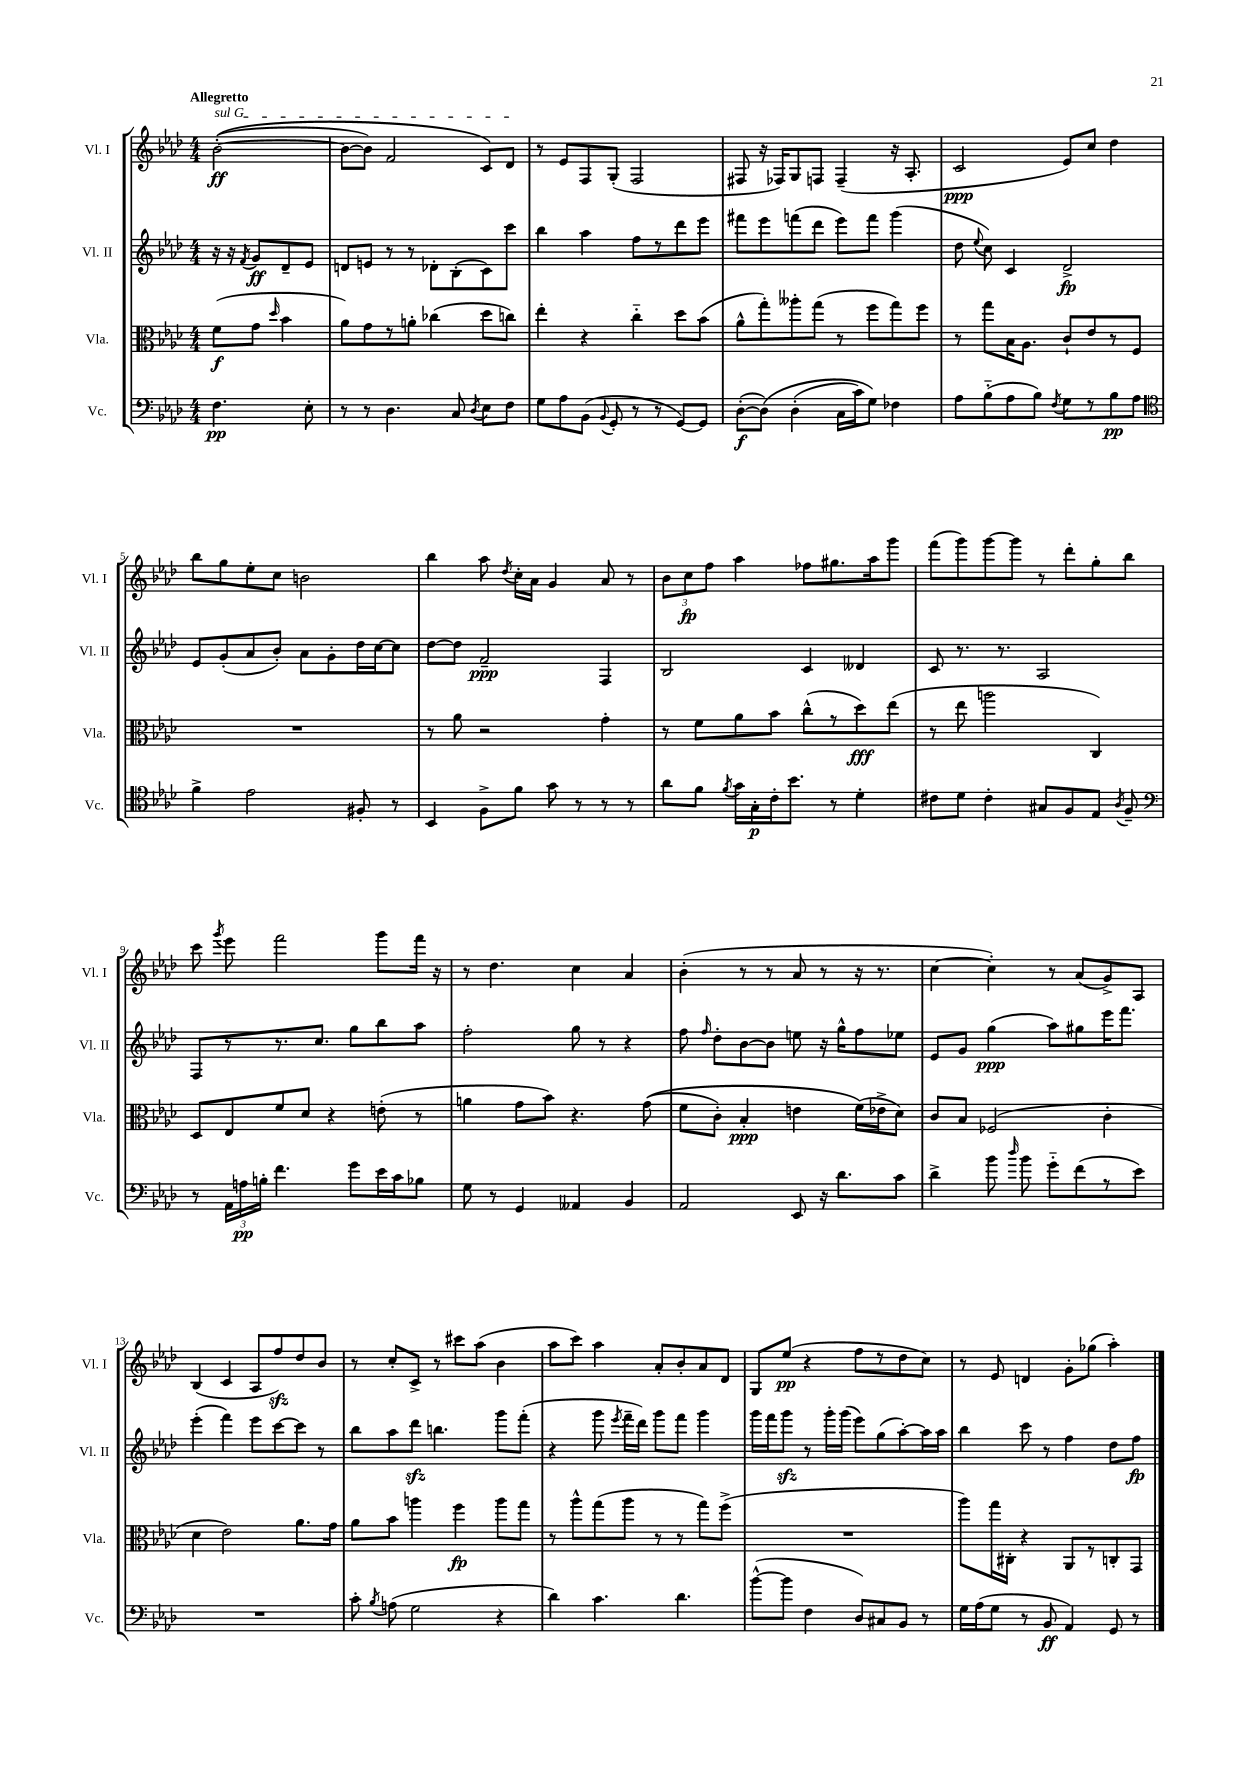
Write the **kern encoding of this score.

**kern	**kern	**kern	**kern
*staff4	*staff3	*staff2	*staff1
*clefF4	*clefC3	*clefG2	*clefG2
*k[b-e-a-d-]	*k[b-e-a-d-]	*k[b-e-a-d-]	*k[b-e-a-d-]
*M4/4	*M4/4	*M4/4	*M4/4
4.F	(8f	16r	&(([2b-'
.	.	16r	.
.	.	8qf	.
.	8g	8g	.
.	16qqdd-	.	.
.	4b-	8d-~	.
8E-'	.	8e-	.
=	=	=	=
8r	8a-)	8d	8b-_
8r	8g	8e	8b-])
4.D-	8r	8r	2f
.	8a'	8r	.
.	(4cc-	8d-'	.
8C	.	(8B-'	.
8qD-	.	.	.
8E-	8dd-	8c)	8c&)
8F	8cc)	8ccc	8d-
=	=	=	=
8G	4ee-'	4bb-	8r
8A-	.	.	8e-
(8BB-	4r	4aa-	8F
8qqBB-	.	.	.
8GG'	.	.	(8G'
8r	4cc'~	8ff	2F
8r	.	8r	.
[8GG)	8dd-	8ddd-	.
8GG]	(8b-	8eee-	.
=	=	=	=
([8D-'	8a-^^	8fff#	8F#
&(8D-])	8gg')	8eee-	16r
.	.	.	16F-)
(4D-'	8aa--'	(8fff	8G
.	(8gg	8ddd-	8F
16C	8r	8eee-)	(4F~
16c)	.	.	.
8G&)	8ff	8fff	.
4F-	8gg)	(4ggg	16r
.	.	.	8.A-'
.	8ff	.	.
=	=	=	=
8A-	8r	8dd-	2c
.	.	8qqee-	.
(8B-'~	8gg	8cc)	.
8A-	16B-	4c	.
.	8.A-	.	.
8B-)	.	.	.
8qF	.	.	.
8G	8c`	2d-^	8e-)
8r	8e-	.	8cc
8B-	8r	.	4dd-
8A-	8F	.	.
=	=	=	=
*clefC4	*	*	*
4f^	1r	8e-	8bb-
.	.	(8g'	8gg
2e-	.	8a-	8ee-'
.	.	8b-')	8cc
.	.	8a-	2b
.	.	8g'	.
8F#'	.	16dd-	.
.	.	[16cc	.
8r	.	8cc]	.
=	=	=	=
4BB-	8r	[8dd-	4bb-
.	8a-	8dd-]	.
8F^	2r	2f~	8aa-
.	.	.	8qdd-
8f	.	.	16cc'
.	.	.	16a-
8g	.	.	4g
8r	.	.	.
8r	4g'	4F	8a-
8r	.	.	8r
=	=	=	=
8a-	8r	2B-	12b-
.	.	.	12cc
8f	8f	.	.
.	.	.	12ff
8qf	.	.	.
16g	8a-	.	4aa-
16G'	.	.	.
16c'	8b-	.	.
8.b-	.	.	.
.	(8cc^^	4c	8ff-
8r	8r	.	8.gg#
4d-'	8dd-)	4d--	.
.	.	.	16aa-
.	(8ee-	.	8ggg
=	=	=	=
8c#	8r	8c	(8fff
8d-	8ee-	8.r	8ggg)
4c#'	2aa	.	[8ggg
.	.	8.r	.
.	.	.	8ggg]
8G#	.	2A-	8r
8F	.	.	8ddd-'
8E-	4C)	.	8gg'
8qA-	.	.	.
8F~	.	.	8bb-
=	=	=	=
*clefF4	*	*	*
8r	8D-	8F	8ccc
.	.	.	8qggg
24AA-	8E-	8r	8eee-
24A	.	.	.
24B'	.	.	.
4.f	8f	8.r	2fff
.	8d-	.	.
.	.	8.cc	.
.	4r	.	.
8g	.	8gg	.
16e-	(8e'	8bb-	8ggg
16c	.	.	.
8B-	8r	8aa-	16fff
.	.	.	16r
=	=	=	=
8G	4a	2ff'	8r
8r	.	.	4.dd-
4GG	8g	.	.
.	8b-)	.	.
4AA--	4.r	8gg	4cc
.	.	8r	.
4BB-	.	4r	4a-
.	&((8g	.	.
=	=	=	=
2AA-	8f	8ff	(4b-'
.	.	16qqff	.
.	8c')	8dd-'	.
.	4B-'	[8b-	8r
.	.	8b-]	8r
8EE-	4e	8ee	8a-
16r	.	16r	8r
8.d-	.	16gg^^	.
.	(16f&)	8ff	16r
.	16e-^	.	8.r
8c	8d-)	8ee-	.
=	=	=	=
4d-^	8c	8e-	[4cc
.	8B-	8g	.
8b-	(2F-	(4gg	4cc'])
16qqdd-	.	.	.
8b-	.	.	.
8g'~	.	8aa-)	8r
(8f	.	8gg#	(8a-
8r	4c'	16eee-	8g^)
.	.	8.fff	.
8e-)	.	.	8A-
=	=	=	=
1r	4d-	(4eee-'	(4B-
.	2e-)	4fff)	4c
.	.	8eee-	8A-
.	.	[8ccc	8ff)
.	8.a-	8ccc]	8dd-
.	.	8r	8b-
.	16g	.	.
=	=	=	=
8c'	8a-	8bb-	8r
8qB-	.	.	.
(8A	8b-	8aa-	8cc'
2G	4aa	8ddd-	8c^
.	.	4.bb	8r
.	4ff	.	8ccc#
.	.	.	(8aa-
4r	8aa	8ggg	4b-
.	8gg	(8fff'	.
=	=	=	=
4d-)	8r	4r	8aa-
.	8aa-^^	.	8ccc)
4.c	(8gg	8ggg	4aa-
.	.	8qeee-	.
.	8aa-	16fff~	.
.	.	16ddd-)	.
.	8r	8ggg	8a-'
4.d-	8r	8fff	8b-'
.	8gg)	4ggg	8a-
.	(8ff^	.	8d-
=	=	=	=
([8b-^^	1r	16ggg	8G
.	.	16fff	.
8b-]	.	8ggg	(8ee-
4F	.	8r	4r
.	.	16ggg'	.
.	.	(16ggg	.
8D-)	.	8eee-)	8ff
8C#	.	(8gg	8r
8BB-	.	[8aa-')	8dd-
8r	.	16aa-]	8cc)
.	.	16aa-	.
=	=	=	=
16G	8aa-)	4bb-	8r
(16A-	.	.	.
8G	16gg	.	8e-
.	16C#'	.	.
8r	4r	8ccc	4d
8BB-	.	8r	.
4AA-)	8AA-	4ff	8g'
.	8r	.	(8gg-
8GG	8C'	8dd-	4aa-')
8r	8GG	8ff	.
==	==	==	==
*-	*-	*-	*-
